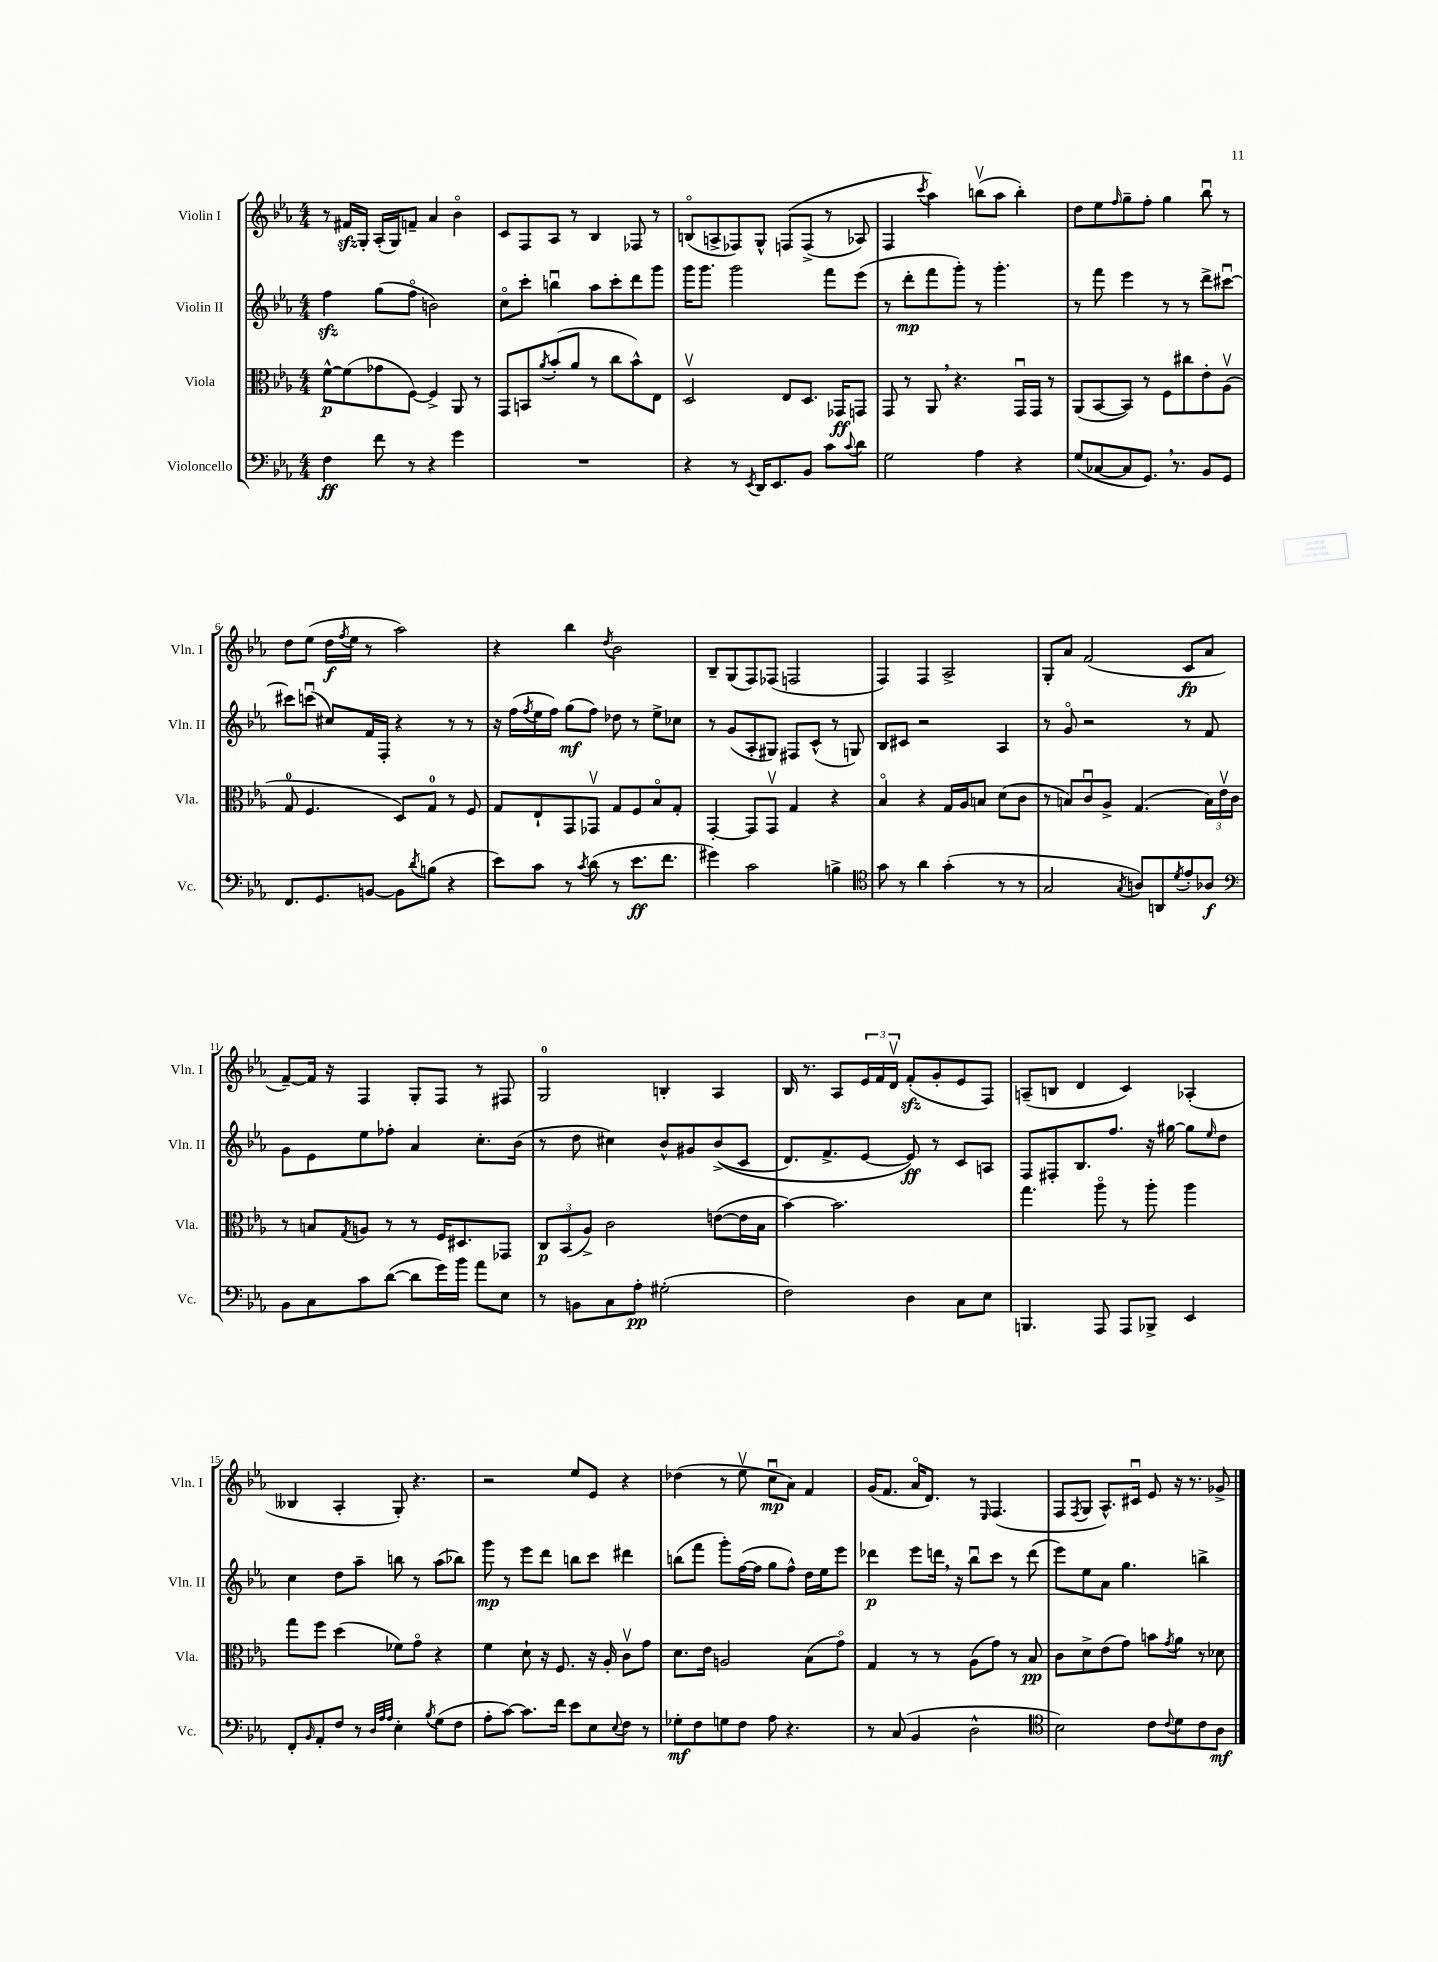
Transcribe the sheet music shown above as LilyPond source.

<<
\new StaffGroup <<
\new Staff = "s0" \with { instrumentName = "Violin I" shortInstrumentName = "Vln. I" } {
    \clef treble \key ees \major \numericTimeSignature \time 4/4
    r8 fis'16\sfz g16-. aes16-.( g16) f'8-- aes'4 bes'4\flageolet |
    c'8 f8 aes8 r8 bes4 fes8 r8 |
    b8\flageolet( a8-> fes8) g8-^ f8\( f8->( r8 aes8) |
    f4 \acciaccatura { c'''8 } aes''4\) b''8\upbow( aes''8 b''4-.) |
    d''8 ees''8 \grace { f''16 } g''8-- f''8-. g''4 bes''8\downbow r8 |
    d''8 ees''8( d''16\f \acciaccatura { f''8 } ees''16 r8 aes''2) |
    r4 bes''4 \acciaccatura { d''8 } bes'2 |
    bes8-- g8( f8) fes8( f2 |
    f4) f4 aes2-> |
    g8-. aes'8 f'2( c'8\fp aes'8 |
    f'8~--) f'16 r16 f4 g8-. f8 r8 fis8 |
    g2-0 b4-. aes4 |
    bes16 r8. aes8 \tuplet 3/2 { ees'16 f'16 d'16\upbow } f'8-.\sfz( g'8-. ees'8 f8) |
    a8--( b8 d'4 c'4) aes4-.( |
    beses4 aes4-. g8-.) r4. |
    r2 ees''8 ees'8 r4 |
    des''4( r8 ees''8\upbow c''8\downbow\mp aes'8) f'4 |
    g'16( f'8. aes'16\flageolet d'8.) r8 \grace { ees16 } f4.( |
    f8 \acciaccatura { f8 } g8 aes8.-^) cis'16\downbow ees'8 r16 r8. ges'8-> \bar "|." |
}
\new Staff = "s1" \with { instrumentName = "Violin II" shortInstrumentName = "Vln. II" } {
    \clef treble \key ees \major \numericTimeSignature \time 4/4
    f''4\sfz g''8( f''8\flageolet b'2) |
    c''8\flageolet c'''8-. b''4\downbow aes''8 c'''8-. d'''8 g'''8 |
    g'''16 g'''8. g'''2 f'''8 ees'''8( |
    r8 d'''8-.\mp f'''8 g'''8-.) r8 g'''4.-. |
    r8 f'''8 ees'''4 r8 r8 d'''8-> cis'''8~\downbow |
    cis'''8 c'''8\downbow( cis''8) f'16 f16-. r4 r8 r8 |
    r16 f''16( \acciaccatura { f''8 } ees''16 f''16) g''8\mf( f''8) des''8 r8 ees''8-> ces''8 |
    r8 g'8( aes8-. gis8) fis8 c'8-^( r8 g8) |
    bes8 cis'8 r2 aes4 |
    r8 g'8\flageolet r2 r8 f'8 |
    g'8 ees'8 ees''8 fes''8-. aes'4 c''8.-. bes'16( |
    r8 d''8 cis''4) bes'8-^ gis'8 bes'8->(\( c'8 |
    d'8.) f'8.-> ees'8~ ees'8\ff\) r8 c'8 a8 |
    f8 fis8-. bes8. f''8. r16 gis''16~ gis''8 \grace { ees''16 } d''8 |
    c''4 d''8 aes''8-- b''8 r8 aes''8( bes''8) |
    g'''8\mp r8 ees'''8 d'''8 b''8 c'''8 dis'''4 |
    b''8( f'''8 g'''8-.) f''16~( f''16 g''8 f''8-^) d''16 ees''16 ees'''8 |
    des'''4\p ees'''8 d'''16 \breathe r16 bes''8\downbow c'''8 r8 d'''8( |
    ees'''8) ees''8 aes'8 g''4. b''4-> \bar "|." |
}
\new Staff = "s2" \with { instrumentName = "Viola" shortInstrumentName = "Vla." } {
    \clef alto \key ees \major \numericTimeSignature \time 4/4
    f'8~-^\p f'8( ges'8 f8~) f4-> aes,8 r8 |
    g,8 b,8 \acciaccatura { aes'8 } bes'8-.( aes'8 r8 c''8 bes'8-^) ees8 |
    d2\upbow ees8 d8. ges,16\ff g,8 |
    g,8 r8 aes,8 \breathe r4. g,16\downbow g,16 r8 |
    aes,8( bes,8~ bes,8) r8 f8 cis''8 ees'8-. aes8\upbow( |
    g8-0 f4. d8) g8-0 r8 f8 |
    g8 ees8-! g,8 ges,8\upbow g8 f8 bes8\flageolet g8-. |
    g,4~-. g,8 g,8\upbow g4 r4 |
    bes4\flageolet r4 g16 aes16 b8 d'8( c'8 |
    r8 b8) c'8\downbow aes8-> g4.( \tuplet 3/2 { b16) ees'16\upbow c'16 } |
    r8 b8 \acciaccatura { g8 } a8 r8 r8 f16 dis8. ges,8 |
    \tuplet 3/2 { c8\p bes,8( aes8->) } c'2 e'8~( e'16 bes16 |
    bes'4~) bes'2. |
    g''4. aes''8\flageolet r8 aes''8-. aes''4 |
    g''8 f''8 d''4( fes'8) g'8\flageolet r4 |
    f'4 d'8-! r16 f8. r16 aes16-. c'8\upbow g'8 |
    d'8. ees'16 a2 bes8( g'8\flageolet) |
    g4 r8 r8 aes8( g'8) r8 bes8\pp |
    c'8 d'8-> ees'8( g'8) b'8 \acciaccatura { g'8 } aes'8 r8 des'8 \bar "|." |
}
\new Staff = "s3" \with { instrumentName = "Violoncello" shortInstrumentName = "Vc." } {
    \clef bass \key ees \major \numericTimeSignature \time 4/4
    f4\ff f'8 r8 r4 g'4 |
    R1 |
    r4 r8 \acciaccatura { ees,8 } d,16 ees,8. bes,8 c'8 \appoggiatura { c'8 } d'8 |
    g2 aes4 r4 |
    g8( ces8~ ces8 g,8.) \breathe r8. bes,8 g,8 |
    f,8. g,8. b,8~ b,8 \acciaccatura { d'8 } b8( r4 |
    ees'8) c'8 r8 \acciaccatura { c'8 } d'8( r8 ees'8.\ff f'8. |
    gis'4) c'2 b4-> |
    \clef tenor g'8 r8 aes'4 g'4-.( r8 r8 |
    g2 \acciaccatura { g8 } a8) a,8 \acciaccatura { d'8 } ees'8-. aes8\f |
    \clef bass bes,8 c8 c'8 d'8~( d'8 g'16) bes'16 aes'8 ees8 |
    r8 b,8 c8 aes8-.\pp gis2-.( |
    f2) d4 c8 ees8 |
    b,,4. aes,,8 aes,,8 bes,,8-> ees,4 |
    f,8-. \grace { bes,16 } aes,8-. f8 r8 \grace { d32 aes32 aes32 } ees4-. \acciaccatura { bes8 } g8( f8 |
    aes8-. c'8~) c'8. f'16 ees'8 ees8 \appoggiatura { ees8 } f8 r8 |
    ges8-.\mf f8 g8 f8 aes8 r4. |
    r8 c8( bes,4 d2-^ |
    \clef tenor bes2) c'8 \appoggiatura { c'8 } d'8 c'8 aes8\mf \bar "|." |
}
>>
>>
